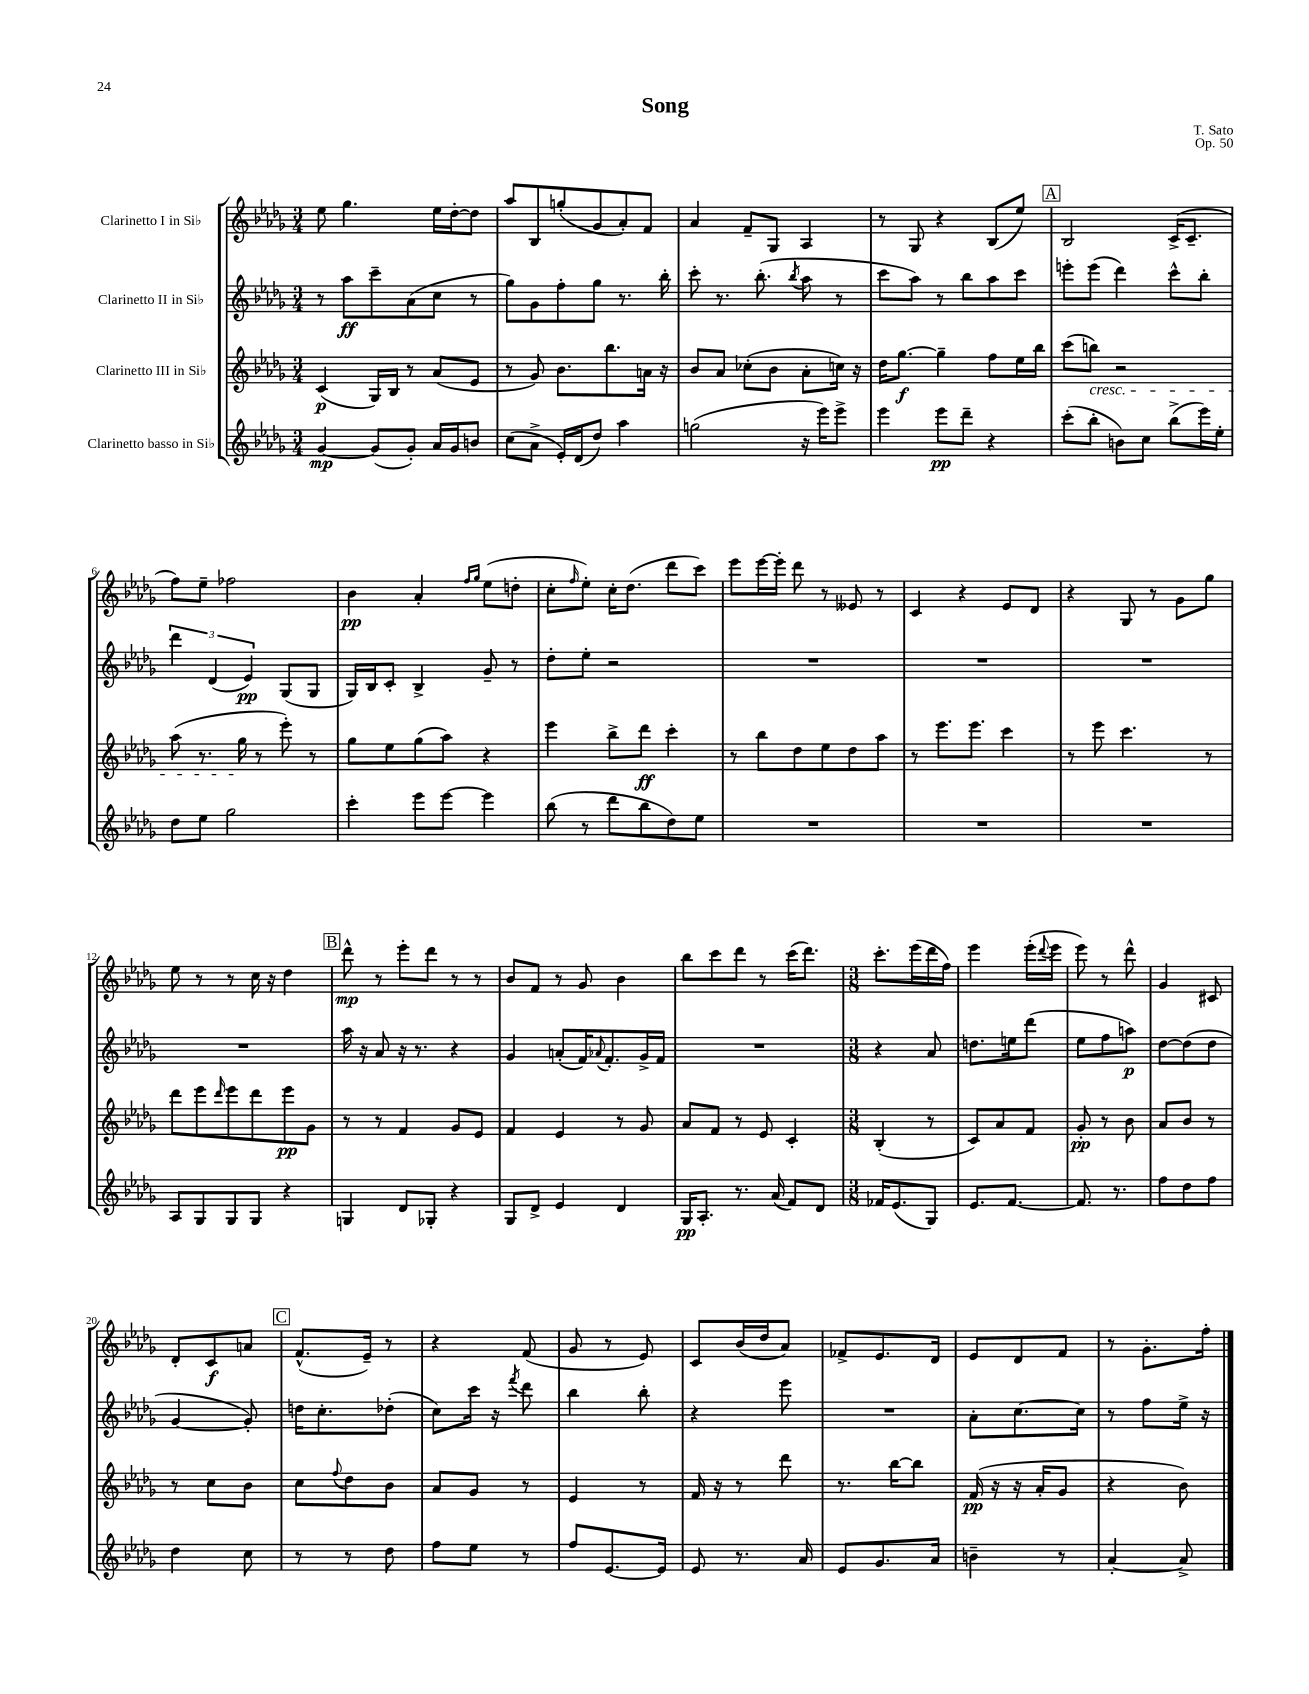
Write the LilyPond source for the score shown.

\header { title = "Song" composer = "T. Sato" opus = "Op. 50" }
<<
\new StaffGroup <<
\new Staff = "s0" \with { instrumentName = "Clarinetto I in Sib" } {
    \clef treble \key des \major \numericTimeSignature \time 3/4
    ees''8 ges''4. ees''16 des''16~-. des''8 |
    aes''8 bes8 g''8-.( ges'8 aes'8-.) f'8 |
    aes'4 f'8-- ges8 aes4 |
    r8 ges8 r4 bes8( ees''8) |
    \mark \markup { \box "A" } bes2 c'16->( c'8.-- |
    f''8) ees''8-- fes''2 |
    bes'4\pp aes'4-. \grace { f''16 ges''16 } ees''8( d''8-. |
    c''8-. \grace { f''16 } ees''8-.) c''16-. des''8.( des'''8 c'''8) |
    ees'''8 ees'''16~ ees'''16-. des'''8 r8 eeses'8 r8 |
    c'4 r4 ees'8 des'8 |
    r4 ges8 r8 ges'8 ges''8 |
    ees''8 r8 r8 c''16 r16 des''4 |
    \mark \markup { \box "B" } des'''8-^\mp r8 ees'''8-. des'''8 r8 r8 |
    bes'8 f'8 r8 ges'8 bes'4 |
    bes''8 c'''8 des'''8 r8 c'''16( des'''8.) |
    \numericTimeSignature \time 3/8 c'''8.-. ees'''16( des'''16 f''16) |
    ees'''4 ees'''16-.( \appoggiatura { des'''8 } ees'''16 |
    ees'''8) r8 des'''8-^ |
    ges'4 cis'8 |
    des'8-. c'8\f a'8 |
    \mark \markup { \box "C" } f'8.-^( ees'16--) r8 |
    r4 f'8( |
    ges'8 r8 ees'8) |
    c'8 bes'16( des''16 aes'8) |
    fes'8-> ees'8. des'16 |
    ees'8 des'8 f'8 |
    r8 ges'8.-. f''16-. \bar "|." |
}
\new Staff = "s1" \with { instrumentName = "Clarinetto II in Sib" } {
    \clef treble \key des \major \numericTimeSignature \time 3/4
    r8 aes''8\ff c'''8-- aes'8( c''8 r8 |
    ges''8) ges'8 f''8-. ges''8 r8. bes''16-. |
    c'''8-. r8. bes''8.-.( \acciaccatura { bes''8 } aes''8 r8 |
    c'''8 aes''8) r8 bes''8 aes''8 c'''8 |
    \mark \markup { \box "A" } e'''8-. e'''8( des'''4) c'''8-^ bes''8-. |
    \tuplet 3/2 { des'''4 des'4( ees'4\pp) } ges8( ges8 |
    ges16) bes16 c'8-. bes4-> ges'8-- r8 |
    des''8-. ees''8-. r2 |
    R2. |
    R2. |
    R2. |
    R2. |
    \mark \markup { \box "B" } aes''16 r16 aes'8 r16 r8. r4 |
    ges'4 a'8-.( f'16) \appoggiatura { aes'8 } f'8.-. ges'16-> f'16 |
    R2. |
    \numericTimeSignature \time 3/8 r4 aes'8 |
    d''8. e''16 des'''8( |
    ees''8 f''8 a''8\p) |
    des''8~ des''8( des''8 |
    ges'4~ ges'8-.) |
    \mark \markup { \box "C" } d''16 c''8.-. des''8-.( |
    c''8) c'''16 r16 \acciaccatura { f'''8 } des'''8 |
    bes''4 bes''8-. |
    r4 ees'''8 |
    R4. |
    aes'8-. c''8.~ c''16 |
    r8 f''8 ees''16-> r16 \bar "|." |
}
\new Staff = "s2" \with { instrumentName = "Clarinetto III in Sib" } {
    \clef treble \key des \major \numericTimeSignature \time 3/4
    c'4\p( ges16) bes16 r8 aes'8( ees'8 |
    r8 ges'8) bes'8. bes''8. a'16 r16 |
    bes'8 aes'8 ces''8-.( bes'8 aes'8-. c''16) r16 |
    des''16 ges''8.~\f ges''4-- f''8 ees''16 bes''16 |
    \mark \markup { \box "A" } c'''8( b''8\cresc) r2 |
    aes''8( r8. ges''16\! r8 ees'''8-.) r8 |
    ges''8 ees''8 ges''8( aes''8) r4 |
    ees'''4 bes''8-> des'''8\ff c'''4-. |
    r8 bes''8 des''8 ees''8 des''8 aes''8 |
    r8 ees'''8. ees'''8. c'''4 |
    r8 ees'''8 c'''4. r8 |
    des'''8 ees'''8 \grace { des'''16 } ees'''8 des'''8 ees'''8\pp ges'8 |
    \mark \markup { \box "B" } r8 r8 f'4 ges'8 ees'8 |
    f'4 ees'4 r8 ges'8 |
    aes'8 f'8 r8 ees'8 c'4-. |
    \numericTimeSignature \time 3/8 bes4-.( r8 |
    c'8) aes'8 f'8 |
    ges'8-.\pp r8 bes'8 |
    aes'8 bes'8 r8 |
    r8 c''8 bes'8 |
    \mark \markup { \box "C" } c''8 \appoggiatura { f''8 } des''8 bes'8 |
    aes'8 ges'8 r8 |
    ees'4 r8 |
    f'16 r16 r8 des'''8 |
    r8. bes''16~ bes''8 |
    f'16\pp( r16 r16 aes'16-. ges'8 |
    r4 bes'8) \bar "|." |
}
\new Staff = "s3" \with { instrumentName = "Clarinetto basso in Sib" } {
    \clef treble \key des \major \numericTimeSignature \time 3/4
    ges'4~\mp ges'8( ges'8-.) aes'16 ges'16 b'8 |
    c''8( aes'8-> ees'16-.) des'16( des''8) aes''4 |
    g''2( r16 ees'''16) ees'''8-> |
    ees'''4 ees'''8\pp des'''8-- r4 |
    \mark \markup { \box "A" } c'''8-.( bes''8-. b'8) c''8 bes''8->( ees'''16) ees''16-. |
    des''8 ees''8 ges''2 |
    c'''4-. ees'''8 ees'''8~ ees'''4 |
    bes''8( r8 des'''8 bes''8 des''8) ees''8 |
    R2. |
    R2. |
    R2. |
    aes8 ges8 ges8 ges8 r4 |
    \mark \markup { \box "B" } g4 des'8 ges8-. r4 |
    ges8 des'8-> ees'4 des'4 |
    ges16\pp aes8.-. r8. aes'16( f'8) des'8 |
    \numericTimeSignature \time 3/8 fes'16 ees'8.( ges8) |
    ees'8. f'8.~ |
    f'8. r8. |
    f''8 des''8 f''8 |
    des''4 c''8 |
    \mark \markup { \box "C" } r8 r8 des''8 |
    f''8 ees''8 r8 |
    f''8 ees'8.~ ees'16 |
    ees'8 r8. aes'16 |
    ees'8 ges'8. aes'16 |
    b'4-- r8 |
    aes'4~-. aes'8-> \bar "|." |
}
>>
>>
